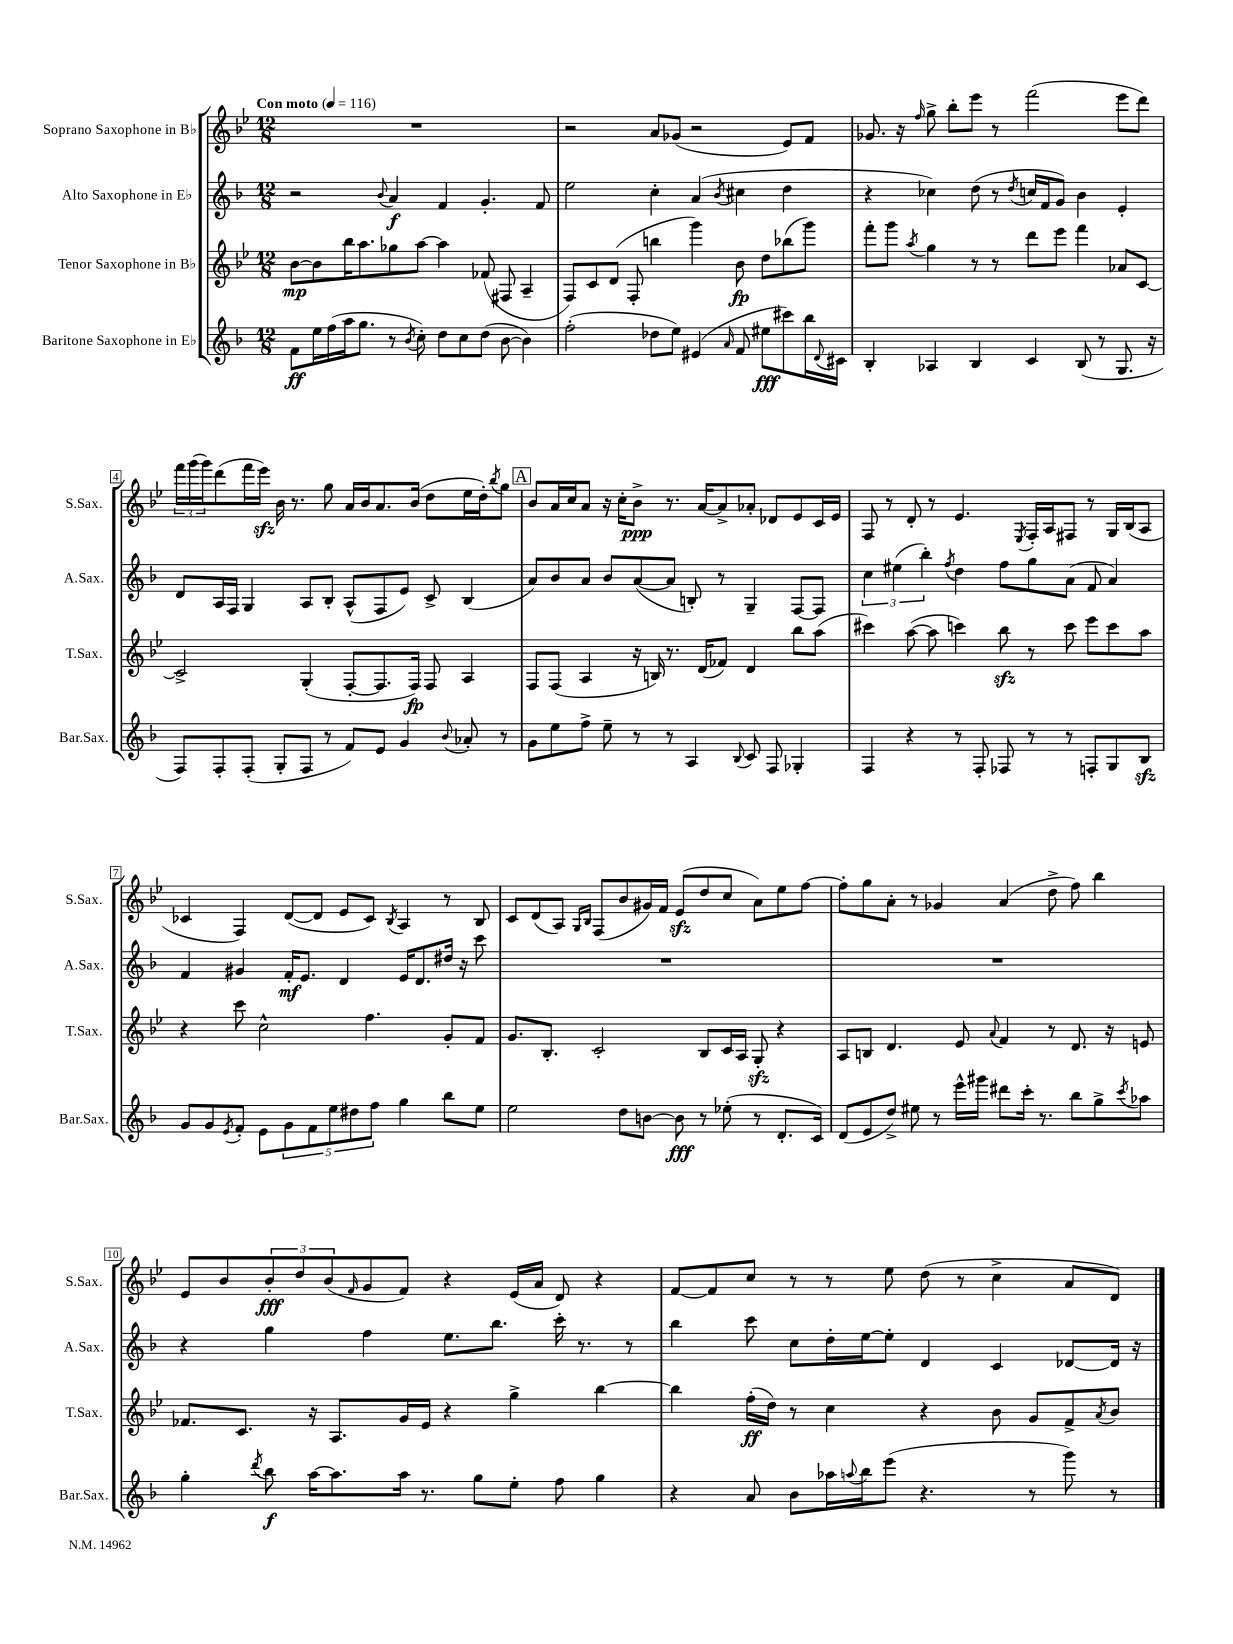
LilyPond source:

<<
\new StaffGroup <<
\new Staff = "s0" \with { instrumentName = "Soprano Saxophone in Bb" shortInstrumentName = "S.Sax." } {
    \clef treble \key bes \major \numericTimeSignature \time 12/8 \tempo "Con moto" 4 = 116
    R1. |
    r2 a'8 ges'8( r2 ees'8) f'8 |
    ges'8. r16 \grace { f''16 } g''8-> bes''8-. ees'''8 r8 f'''2( ees'''8 d'''8) |
    \tuplet 3/2 { f'''16 g'''16( g'''16) } d'''8( f'''16 ees'''16\sfz) bes'16 r8. g''8 a'16 bes'16 a'8. bes'16( d''8 ees''16 d''16-.) \acciaccatura { bes''8 } g''8 |
    \mark \markup { \box "A" } bes'8 a'16 c''16 a'8 r16 c''16-. bes'8->\ppp r8. a'16~ a'8-> aes'8-. des'8 ees'8 c'16 ees'16 |
    f8 r8 d'8-. r8 ees'4. \acciaccatura { ees8 } f16-. a16 fis8 r8 g16 bes16( a8 |
    ces'4 f4) d'8~( d'8 ees'8 ces'8) \acciaccatura { bes8 } a4 r8 bes8 |
    c'8 d'8( a8) \grace { g16 bes16 } f8( bes'8 gis'16) f'16 ees'8\sfz( d''8 c''8 a'8) ees''8 f''8~ |
    f''8-. g''8 a'8-. r8 ges'4 a'4( d''8-> f''8) bes''4 |
    ees'8 bes'8 \tuplet 3/2 { bes'8-.\fff d''8 bes'8( } \grace { f'16 } g'8 f'8) r4 ees'16( a'16 d'8) r4 |
    f'8~ f'8 c''8 r8 r8 ees''8 d''8( r8 c''4-> a'8 d'8) \bar "|." |
}
\new Staff = "s1" \with { instrumentName = "Alto Saxophone in Eb" shortInstrumentName = "A.Sax." } {
    \clef treble \key f \major \numericTimeSignature \time 12/8
    r2 \appoggiatura { bes'8 } a'4\f f'4 g'4.-. f'8 |
    e''2 c''4-. a'4( \acciaccatura { bes'8 } cis''4 d''4 |
    r4 ces''4) d''8( r8 \acciaccatura { d''8 } c''16 f'16 g'8) bes'4 e'4-. |
    d'8 a16 f16 g4 a8 bes8-. a8-^( f8 e'8) c'8-> bes4( |
    \mark \markup { \box "A" } a'8) bes'8 a'8 bes'8 a'8~( a'8 b8-.) r8 g4-- f8~ f8 |
    \tuplet 3/2 { c''4 eis''4( bes''4-.) } \acciaccatura { f''8 } d''4 f''8 g''8 a'8( f'8 a'4) |
    f'4 gis'4 f'16-.\mf e'8. d'4 e'16 d'8. dis''16 r16 c'''8 |
    R1. |
    R1. |
    r4 g''4 f''4 e''8. bes''8. c'''16-. r8. r8 |
    bes''4 c'''8 c''8 d''16-. e''16~ e''8-. d'4 c'4 des'8~ des'16 r16 \bar "|." |
}
\new Staff = "s2" \with { instrumentName = "Tenor Saxophone in Bb" shortInstrumentName = "T.Sax." } {
    \clef treble \key bes \major \numericTimeSignature \time 12/8
    bes'8~\mp bes'8 bes''16 a''8. ges''8 a''8~ a''4 fes'8( fis8 a4-- |
    f8) c'8 d'8( f8-. b''4 g'''4) bes'8\fp d''8 bes''8( g'''8) |
    f'''8-. g'''8 \acciaccatura { a''8 } g''4 r8 r8 d'''8 ees'''8 f'''4 aes'8 c'8~ |
    c'2-> g4-.( f8~-. f8. f16\fp) f8 a4 |
    \mark \markup { \box "A" } f8 f8( a4 r16 b16) r8. d'16( fes'8) d'4 bes''8 a''8( |
    cis'''4) a''8~( a''8 c'''4) bes''8\sfz r8 c'''8 ees'''8 c'''8 a''8 |
    r4 c'''8 c''2-^ f''4. g'8-. f'8 |
    g'8. bes8.-. c'2-. bes8 c'16 a16 g8-.\sfz r4 |
    a8 b8 d'4. ees'8 \appoggiatura { a'8 } f'4 r8 d'8. r16 e'8 |
    fes'8. c'8. r16 a8. g'16 ees'16 r4 g''4-> bes''4~ |
    bes''4 f''16-.\ff( d''16) r8 c''4 r4 bes'8 g'8 f'8-> \acciaccatura { a'8 } bes'8 \bar "|." |
}
\new Staff = "s3" \with { instrumentName = "Baritone Saxophone in Eb" shortInstrumentName = "Bar.Sax." } {
    \clef treble \key f \major \numericTimeSignature \time 12/8
    f'8\ff e''16 f''16( a''16 g''8. r8 \acciaccatura { bes'8 } c''8-.) d''8 c''8 d''8( bes'8~ bes'4) |
    f''2-.( des''8 e''8) eis'4( \grace { a'16 } f'8 eis''8\fff cis'''8) bes''16 \appoggiatura { d'8 } cis'16 |
    bes4-. aes4 bes4 c'4 bes8( r8 g8. r16 |
    f8) f8-. f8-.( g8-. f8 r8 f'8) e'8 g'4 \appoggiatura { bes'8 } aes'8-. r8 |
    \mark \markup { \box "A" } g'8 e''8 f''8-> e''8-- r8 r8 a4 \appoggiatura { bes8 } c'8 f8 ges4-. |
    f4 r4 r8 f8-. fes8 r8 r8 f8-. g8 bes8\sfz |
    g'8 g'8 \acciaccatura { e'8 } f'8-. e'8 \tuplet 5/4 { g'8 f'8 e''8 dis''8 f''8 } g''4 bes''8 e''8 |
    e''2 d''8 b'8~ b'8\fff r8 ees''8-.( r8 d'8.-. c'16) |
    d'8( e'8 d''8->) eis''8 r8 e'''16-^ gis'''16 dis'''8 c'''16-. r8. bes''8 g''8-> \acciaccatura { c'''8 } aes''8 |
    g''4-. \acciaccatura { d'''8 } bes''8\f a''16~ a''8. a''16 r8. g''8 e''8-. f''8 g''4 |
    r4 a'8 bes'8 aes''16 \appoggiatura { a''8 } bes''16 e'''8( r4. r8 g'''8) r8 \bar "|." |
}
>>
>>
\layout { \context { \Score \override BarNumber.stencil = #(make-stencil-boxer 0.1 0.3 ly:text-interface::print) } }
